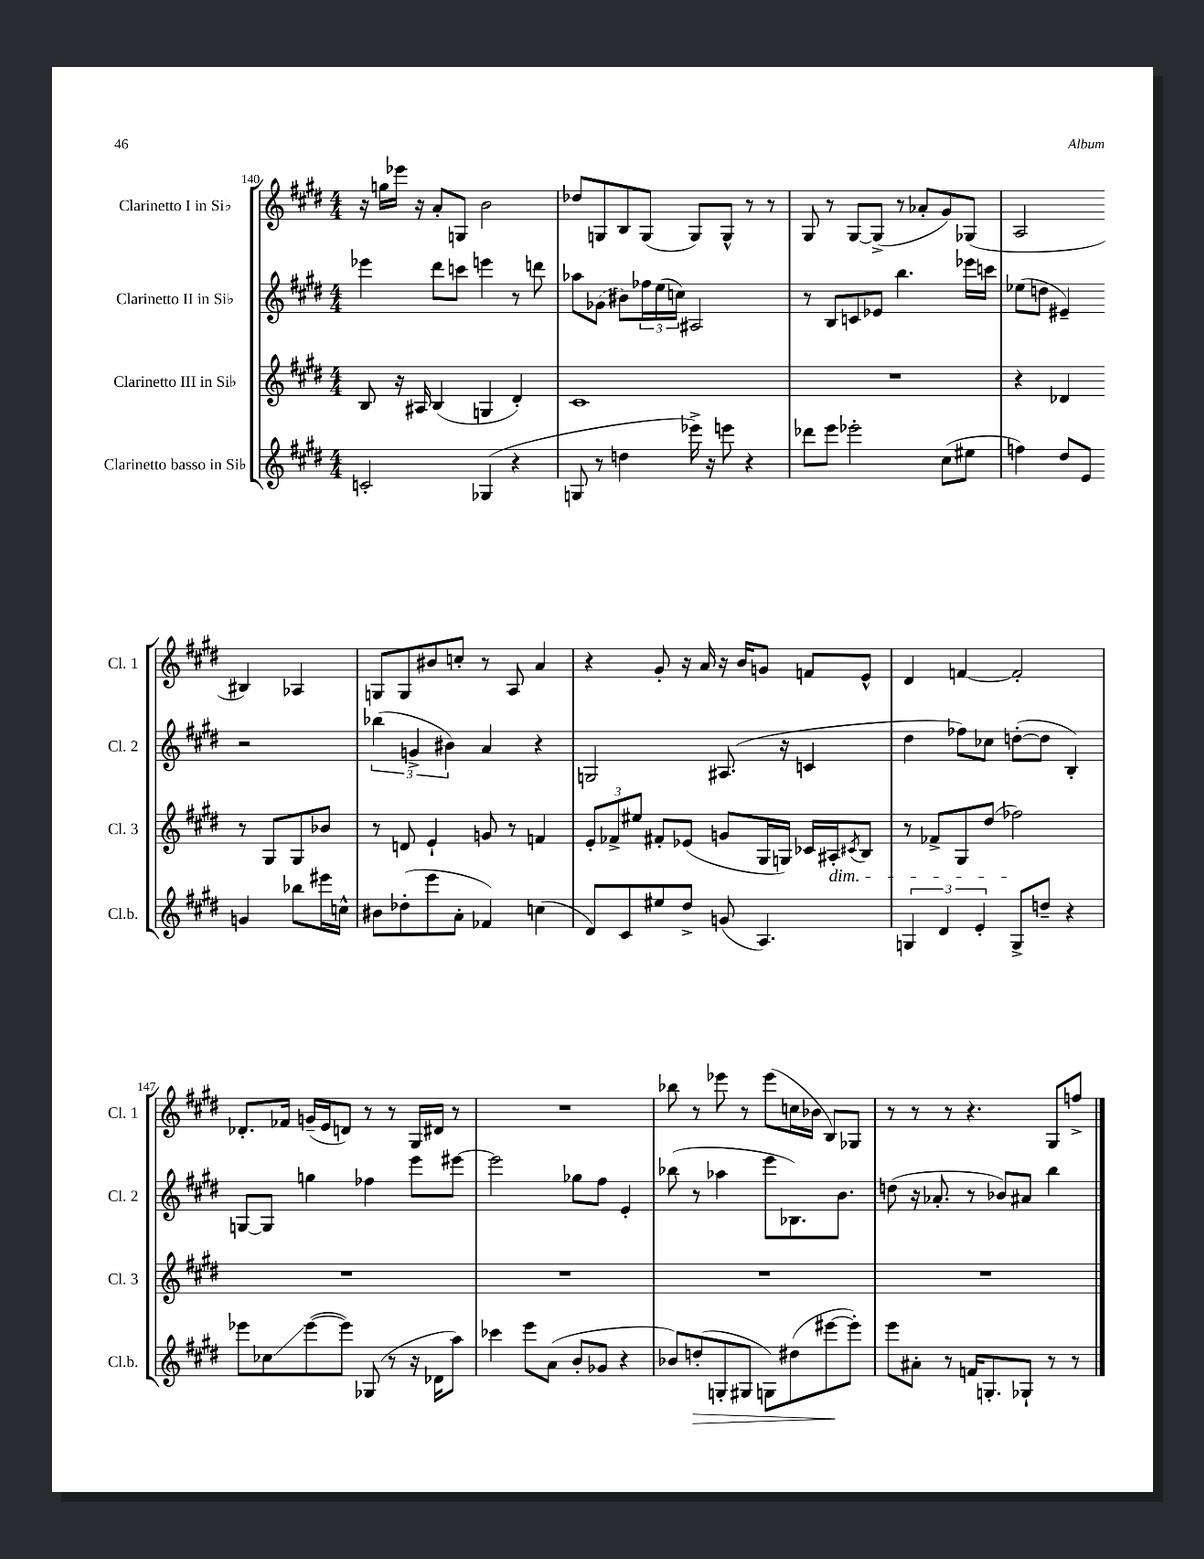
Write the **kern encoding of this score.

**kern	**kern	**kern	**kern
*staff4	*staff3	*staff2	*staff1
*clefG2	*clefG2	*clefG2	*clefG2
*k[f#c#g#d#]	*k[f#c#g#d#]	*k[f#c#g#d#]	*k[f#c#g#d#]
*M4/4	*M4/4	*M4/4	*M4/4
2c'	8B	4eee-	16r
.	.	.	16gg
.	16r	.	16eee-
.	16A#	.	16r
.	(4B	8ddd#	8a'
.	.	8ccc	8G
(4G-	4G	4eee	2b
4r	4d#')	8r	.
.	.	8ddd	.
=	=	=	=
8G	1c#	8aa-	8dd-
8r	.	(8g-	8G
4dd	.	8b#)	8B
.	.	24ff-	(8G
.	.	(24ee	.
.	.	24cc)	.
16eee-^)	.	2A#	8G)
16r	.	.	.
8eee	.	.	8G^^
4r	.	.	8r
.	.	.	8r
=	=	=	=
8ddd-	1r	8r	8G#
8eee	.	8B	8r
2eee-'	.	8c	[8G#
.	.	8e-	(8G#^]
.	.	4.bb	8r
.	.	.	8a-'
(8cc#	.	.	8g#)
8ee#	.	16eee-	(8G-
.	.	16ccc	.
=	=	=	=
4ff)	4r	(8ee-	2A
.	.	8dd	.
8dd#	4d-	4e#~)	.
8e	.	.	.
4g	8r	2r	4B#)
.	8G#	.	.
8bb-	8G#	.	4A-
16eee#	8b-	.	.
16cc^^	.	.	.
=	=	=	=
8b#	8r	(6bb-	8G
(8dd-'	8d	.	8G
.	.	6g^	.
8eee	4e`	.	8b#
.	.	6b#)	.
8a'	.	.	8cc'
4f-)	8g	4a	8r
.	8r	.	8A
(4cc	4f	4r	4a
=	=	=	=
8d#)	12e'	2G	4r
.	12f-^	.	.
8c#	.	.	.
.	12ee#	.	.
8ee#	8f#'	.	8g#'
8dd#^	(8e-	.	16r
.	.	.	16a
(8g	8g	(8.A#	16r
.	.	.	16b
4.A)	16G#	.	8g
.	16G)	16r	.
.	16c-	4c	8f
.	16A#'	.	.
.	8qc#	.	.
.	8B	.	8e^^
=	=	=	=
6G	8r	4dd#	4d#
.	8f-^	.	.
6d#	.	.	.
.	8G#	8ff-)	[4f
6e'	.	.	.
.	(8dd#	8cc-	.
8G^	2ff-)	([8dd'	2f']
8dd~	.	8dd]	.
4r	.	4B')	.
=	=	=	=
8eee-	1r	[8G	8.d-'
8cc-	.	8G]	.
.	.	.	16f-
([8eee-	.	4gg	(16g~
.	.	.	16e
8eee-])	.	.	8d)
(8G-	.	4ff-	8r
8r	.	.	8r
16r	.	8eee	16G#
16d-	.	.	16d#
8aa)	.	[8eee#	8r
=	=	=	=
4ccc-	1r	2eee#]	1r
8eee	.	.	.
(8a	.	.	.
8b'	.	8gg-	.
8g-	.	8ff#	.
4r	.	4e'	.
=	=	=	=
8b-)	1r	(8bb-	8bb-
(8dd'	.	8r	8r
8G'	.	4aa-	8eee-
8G#	.	.	8r
8G)	.	8eee	(8eee-
(8dd#	.	8.B-)	16cc
.	.	.	16b-
[8eee#	.	.	8B)
.	.	8.b	.
8eee#'])	.	.	8G-
=	=	=	=
8eee	1r	(8dd	8r
8a#'	.	16r	8r
.	.	8.a-'	.
8r	.	.	8r
16f	.	8r	4.r
8.G'	.	.	.
.	.	8b-)	.
8G-`	.	8a#	.
8r	.	4bb	8G#
8r	.	.	8ff^
==	==	==	==
*-	*-	*-	*-
